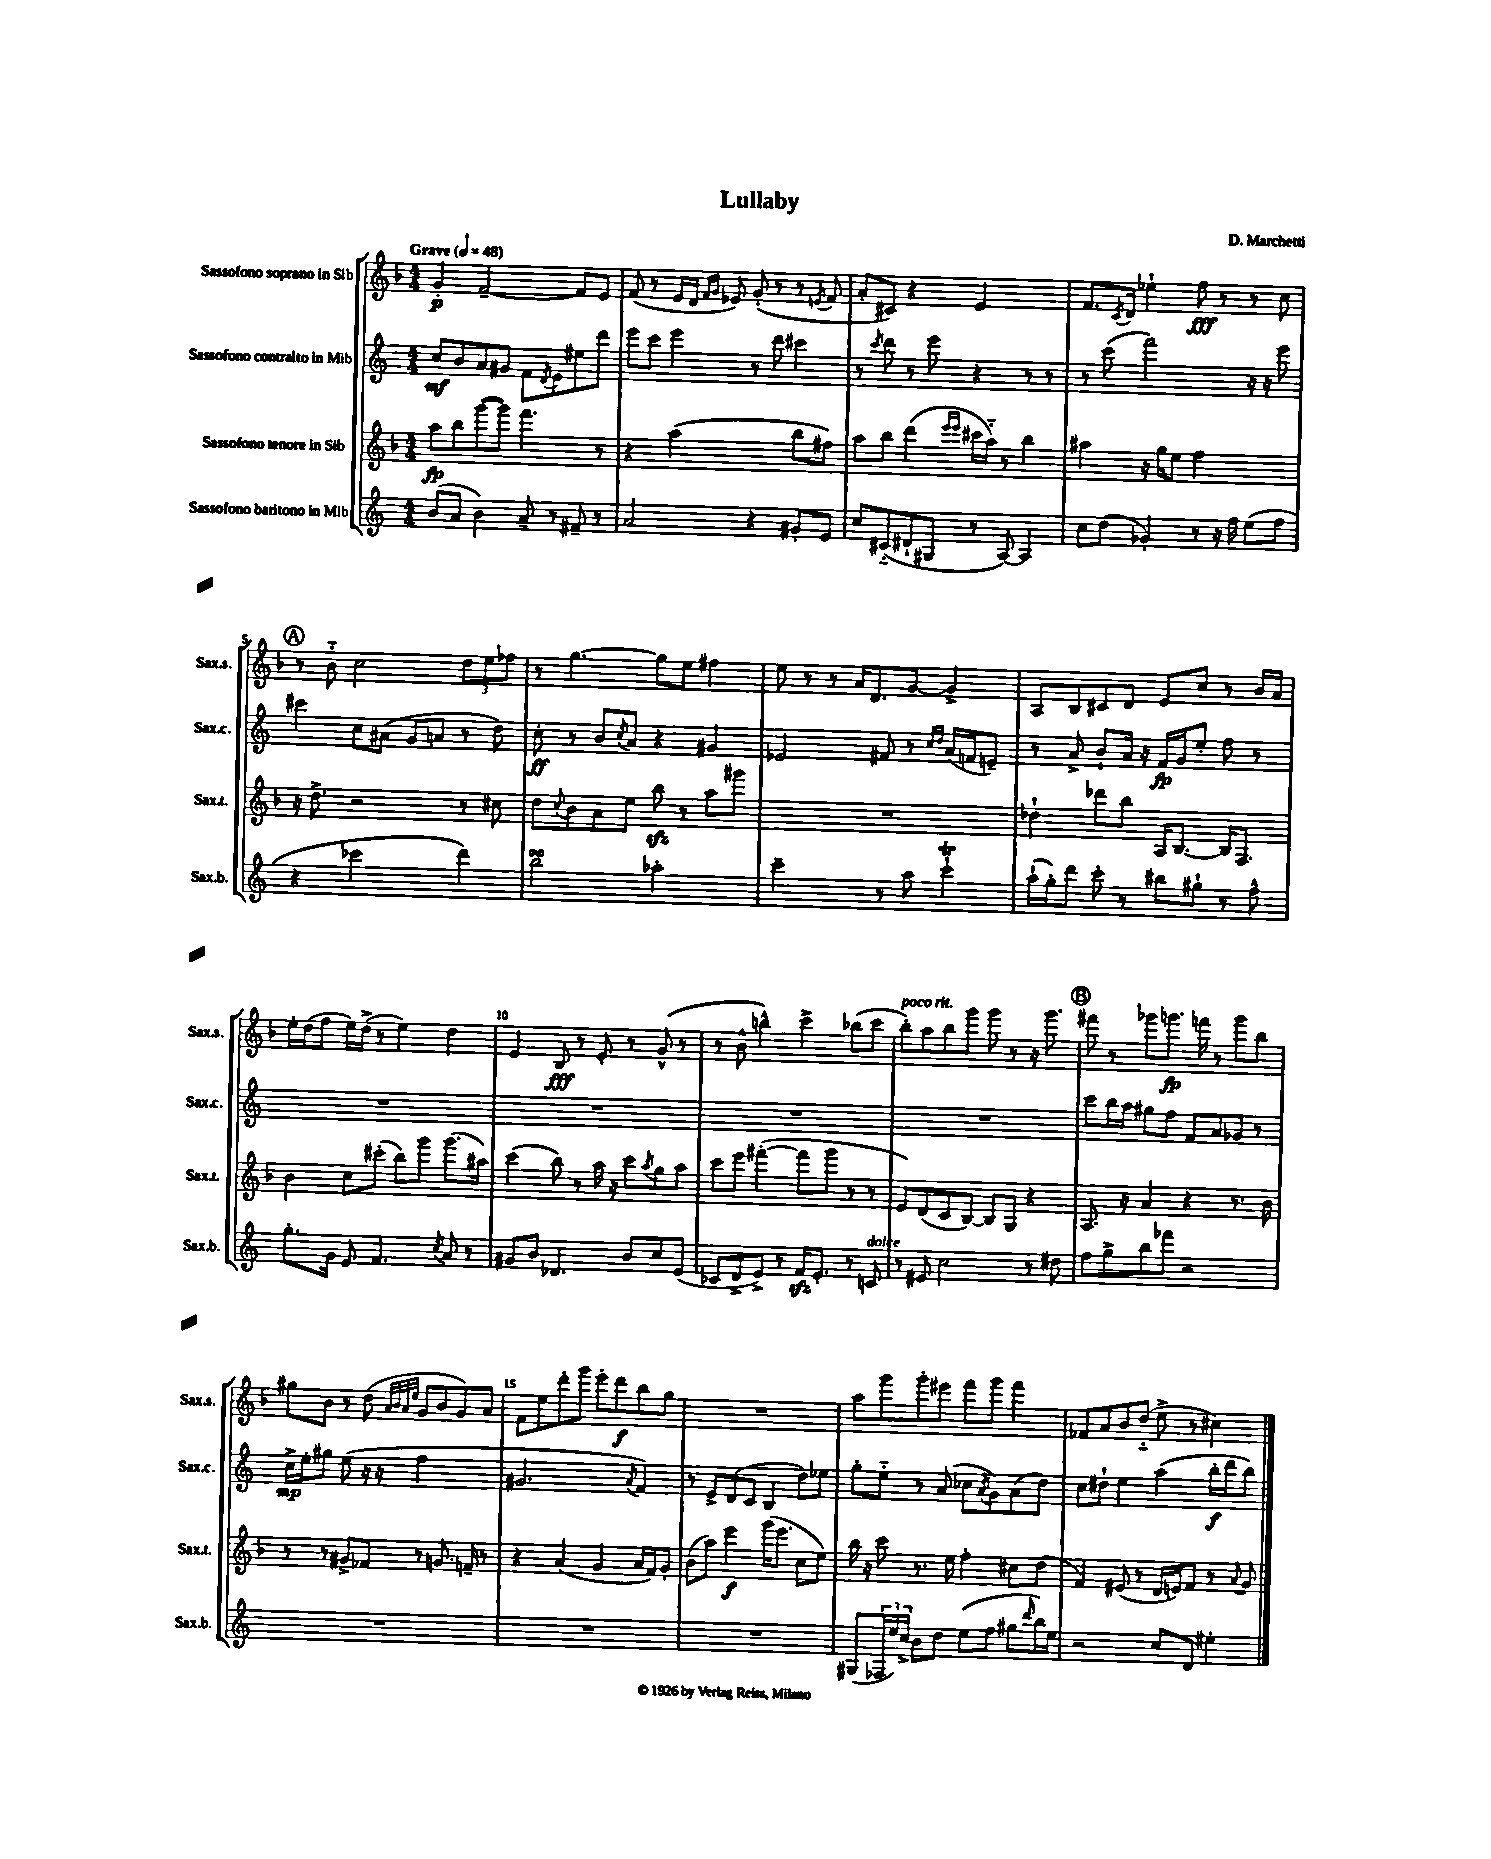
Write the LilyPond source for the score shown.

\header { title = "Lullaby" composer = "D. Marchetti" }
<<
\new StaffGroup <<
\new Staff = "s0" \with { instrumentName = "Sassofono soprano in Sib" shortInstrumentName = "Sax.s." } {
    \clef treble \key f \major \numericTimeSignature \time 4/4 \tempo "Grave" 4 = 48
    g'4-.\p f'2~-- f'8 e'8 |
    f'8( r8 e'16 d'16 \grace { f'16 g'16 } ees'8) g'8-.( r8 r8 \acciaccatura { e'8 } f'8 |
    a'8-. cis'8) r4 e'2 |
    f'8. \acciaccatura { c'8 } d'16 ees''4-! f''8\fff r8 r8 c''8 |
    \mark \markup { \circle "A" } r8 bes'8-_ c''2 \tuplet 3/2 { d''8 e''8 fes''8 } |
    r8 g''4.~ g''8 e''8 fis''4 |
    e''8 r8 r8 a'16 d'8. g'8~ g'4-> |
    a8 bes8 cis'8 d'8 e'8 c''8 r8 bes'16 a'16 |
    e''16-. d''16( f''8 e''16) d''16->( r8 e''4) d''4 |
    e'4 bes8\fff r8 e'8-. r8 g'8-^( r8 |
    r8 bes'8-^ b''4-^) c'''4-> bes''8( c'''8 |
    bes''8-.^\markup { \italic "poco rit." }) a''8 bes''8 g'''8 g'''8 r8 r16 g'''8. |
    \mark \markup { \circle "B" } fis'''8 r8 ges'''8 g'''8.\fp f'''16 r8 g'''8 bes''8 |
    gis''8 bes'8 r8 d''8( \grace { a'32 bes'32 a'32 e''32 } g'8 bes'8 g'8) a'8 |
    f'8 e''8 d'''8-. g'''8 e'''8-. d'''8\f bes''8 g''8 |
    R1 |
    a''8 g'''8 g'''8-. eis'''8 f'''8 g'''8 f'''4 |
    fes'8 a'8 bes'8 d''8-_( e''8-> r8 cis''4) \bar "|." |
}
\new Staff = "s1" \with { instrumentName = "Sassofono contralto in Mib" shortInstrumentName = "Sax.c." } {
    \clef treble \key c \major \numericTimeSignature \time 4/4
    c''8\mf b'8 a'8 gis'8 f'8 \acciaccatura { d'8 } e'8 eis''8 d'''8 |
    e'''8 c'''8 e'''4 r8 d'''8 cis'''4 |
    r8 \acciaccatura { c'''8 } d'''8 r8 e'''8 r4 r8 r8 |
    r8 c'''8( f'''2) r16 r16 e'''8 |
    \mark \markup { \circle "A" } cis'''4 c''8 ais'8( g'8 a'8 r8 d''8) |
    c''8-.\ff r8 b'8 \acciaccatura { c''8 } a'8 r4 gis'4 |
    ees'2 fis'8 r8 \grace { c''16 d''16 } a'16( f'16 e'8--) |
    r8 a'8-> b'8-! a'16 r16 f'16\fp g'16 e''8-. f''8 r8 |
    R1 |
    R1 |
    R1 |
    R1 |
    \mark \markup { \circle "B" } c'''8 b''16 a''16 gis''8 f''8 f'8 a'8 ges'8 r8 |
    c''16->\mp e''16-. gis''8 e''8( r16 r16 f''2 |
    gis'2. \acciaccatura { a'8 } f'4) |
    r8 e'8-> d'8( c'8 b4 d''8) ees''8 |
    g''8-. e''8-_ r8 a'8( ces''8 \acciaccatura { a'8 } g'8) a'8( d''8) |
    c''8 dis''8-! e''4 a''4( b''16-.\f d'''16 b''8) \bar "|." |
}
\new Staff = "s2" \with { instrumentName = "Sassofono tenore in Sib" shortInstrumentName = "Sax.t." } {
    \clef treble \key f \major \numericTimeSignature \time 4/4
    a''8\fp bes''8 g'''8~( g'''8) f'''4. r8 |
    r4 a''2( bes''8 fis''8) |
    a''8 bes''8 d'''4( \grace { e'''16 e'''16 } cis'''16 a''16-_) r8 bes''4 |
    ais''4 r16 g''16 e''8 f''2 |
    \mark \markup { \circle "A" } r16 d''8.-> r2 r8 cis''8 |
    d''8 \appoggiatura { c''8 } bes'8 a'8 e''8 bes''8\sfz r8 a''8 gis'''8 |
    R1 |
    des''4-! des'''8 bes''8 a16 bes8.~ bes16 f8. |
    bes'4 c''8 cis'''8-.( bes''8) g'''8 g'''8.( ais''16) |
    c'''4( bes''8) r8 a''16 r16 c'''8 \acciaccatura { a''8 } g''8 a''8 |
    c'''8 e'''8 fis'''4~-.( fis'''8 g'''8 r8 r8 |
    e'8) d'8( c'8 bes8~) bes8 g8 r4 |
    \mark \markup { \circle "B" } a8. r16 a'4 r4 r8. bes'16 |
    r8 r8 gis'8-> fes'8 r8 g'8. f'16-- r8 |
    r4 a'4( g'4 a'16 f'16) g'8-. |
    bes'8( a''8) e'''4\f g'''16( e'''8. c''8 e''8) |
    bes''16 r16 c'''8 r8. e''16 f''4-. cis''8 d''8( |
    f'4) eis'8( r8 d'16 e'16) f'8 r8 \appoggiatura { a'8 } g'8 \bar "|." |
}
\new Staff = "s3" \with { instrumentName = "Sassofono baritono in Mib" shortInstrumentName = "Sax.b." } {
    \clef treble \key c \major \numericTimeSignature \time 4/4
    b'8( a'8 b'4) a'8-- r8 fis'8-- r8 |
    a'2 r4 gis'8-. e'8 |
    c''8 cis'8-_( dis'8-! gis8 r8 a8~) a4 |
    c''8 d''8( ges'4-.) r8 r16 f''16 e''8( f''8 |
    \mark \markup { \circle "A" } r4 ces'''2 d'''4) |
    b''2\turn aes''2-. |
    c'''2-- r8 a''8 c'''4-!\trill |
    a''16-!( g''16-.) d'''8 c'''8-. r8 bis''8 gis''8-! r8 f''8-^ |
    g''8.-. g'16 e'8 f'4. \acciaccatura { c''8 } a'8 r8 |
    gis'8 b'8 des'4. b'8 c''8 e'8( |
    ces'8 d'8-> e'8->) r8 f'16\sfz e'8.-. r8 c'8^\markup { \italic "dolce" } |
    r8 eis'8 c''2 r8 dis''8 |
    \mark \markup { \circle "B" } f''8 g''8-> b''8 fes'''8 r2 |
    R1 |
    R1 |
    R1 |
    gis8( \tuplet 3/2 { fes16 e''16) c''16-> } b'8 d''8 e''8( f''8 gis''8 \grace { d'''16 } b''16) e''16 |
    r2 c''8 d'8 eis''4-. \bar "|." |
}
>>
>>
\layout { \context { \Score \override BarNumber.break-visibility = ##(#f #t #t) barNumberVisibility = #(every-nth-bar-number-visible 5) } }
